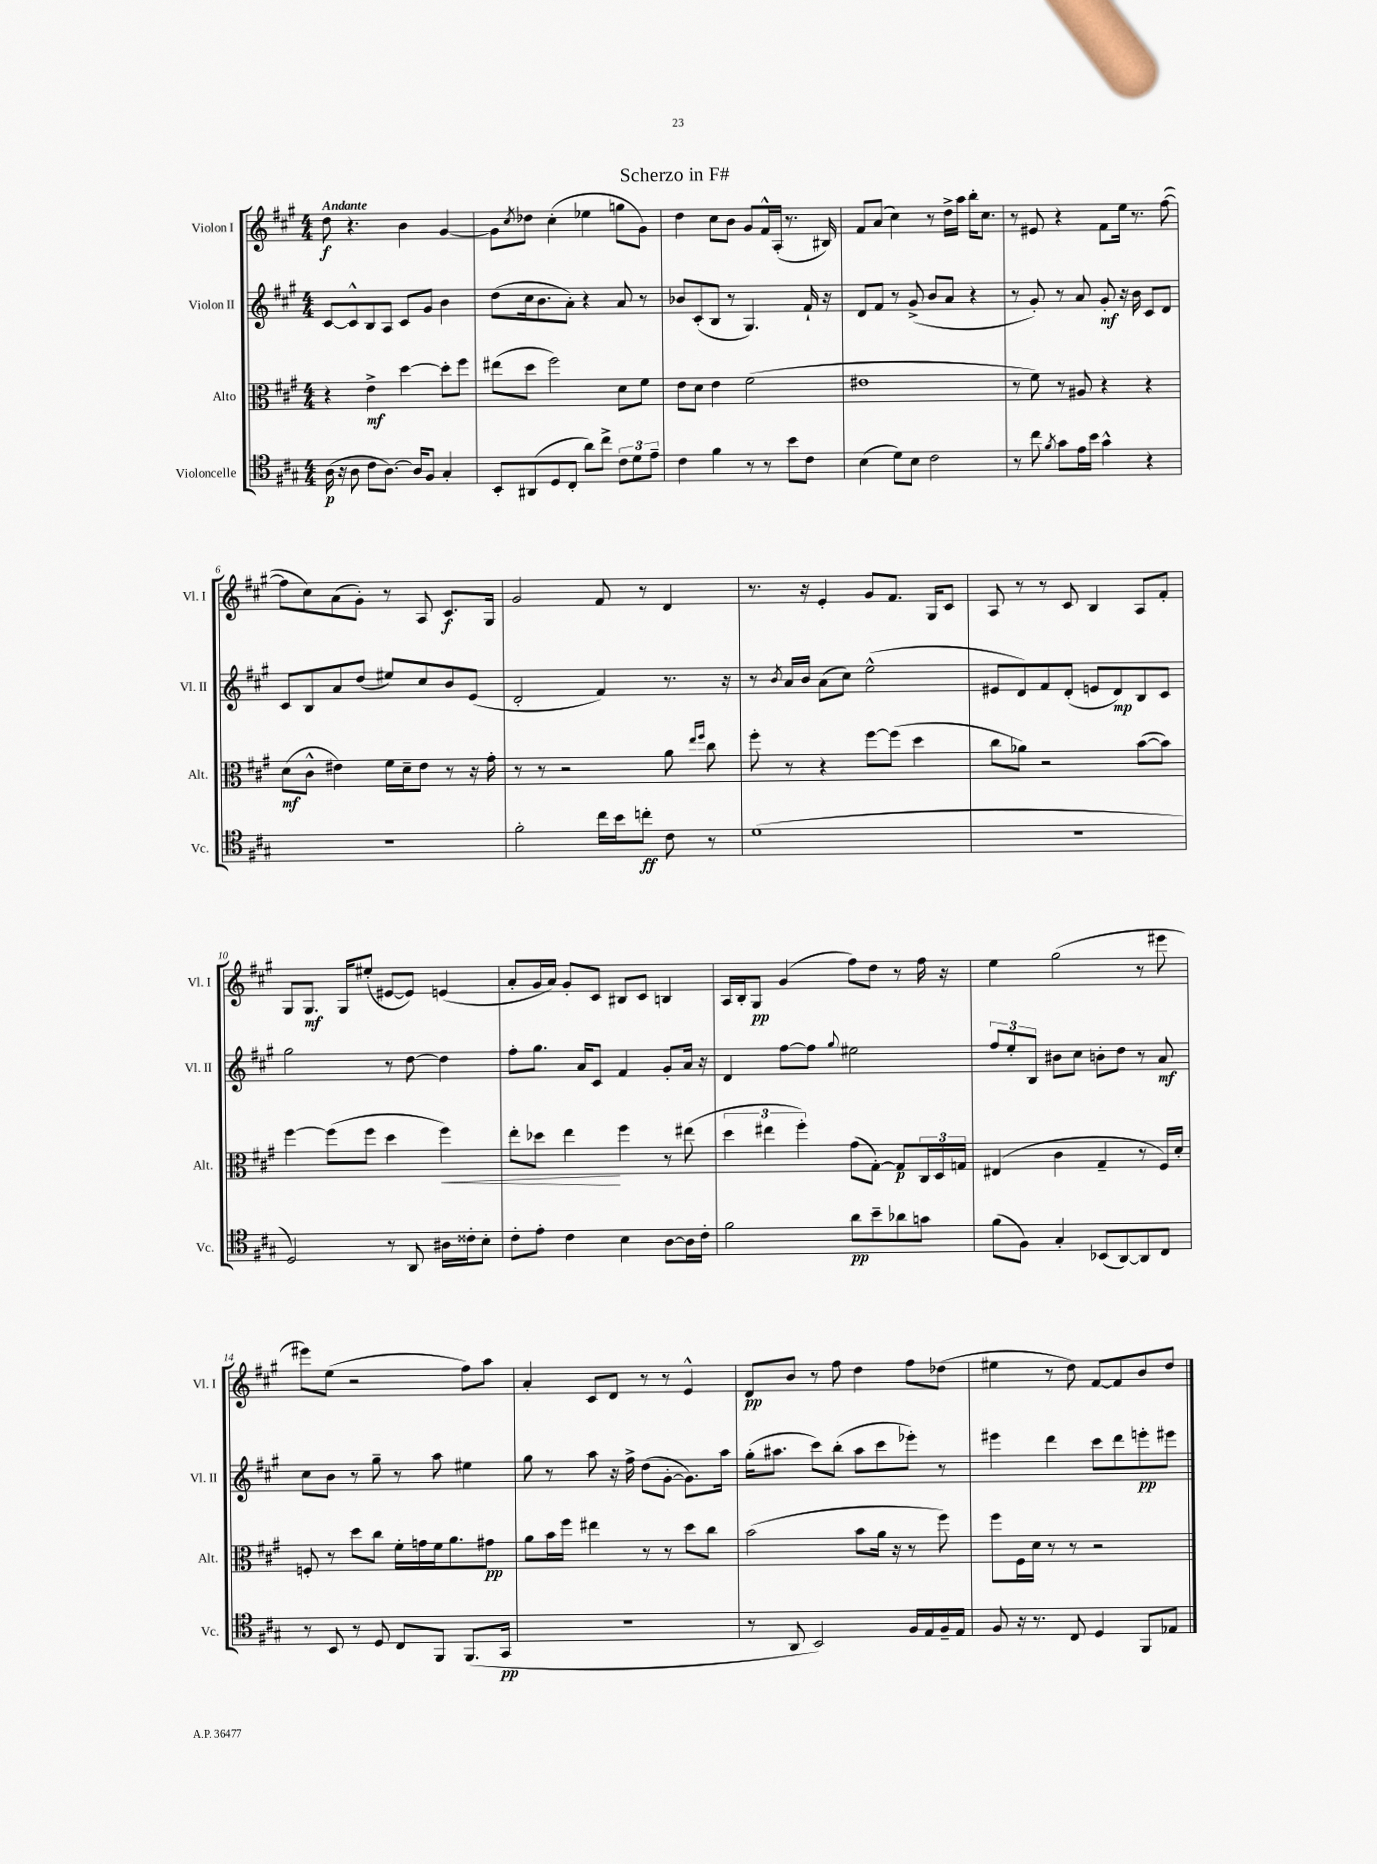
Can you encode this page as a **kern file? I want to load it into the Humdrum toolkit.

**kern	**dynam	**kern	**dynam	**kern	**dynam	**kern	**dynam
*part4	*part4	*part3	*part3	*part2	*part2	*part1	*part1
*staff4	*staff4	*staff3	*staff3	*staff2	*staff2	*staff1	*staff1
*I"Violoncelle	*	*I"Alto	*	*I"Violon II	*	*I"Violon I	*
*I'Vc.	*	*I'Alt.	*	*I'Vl. II	*	*I'Vl. I	*
*clefC4	*	*clefC3	*	*clefG2	*	*clefG2	*
*k[f#c#g#]	*	*k[f#c#g#]	*	*k[f#c#g#]	*	*k[f#c#g#]	*
*M4/4	*	*M4/4	*	*M4/4	*	*M4/4	*
=1	=1	=1	=1	=1	=1	=1	=1
!	!	!	!	!	!	!LO:TX:a:B:t=Andante	!
(16A\	p	4r	.	[8c#/L	.	8dd\	f
16r	.	.	.	.	.	.	.
8A\	.	.	.	8c#^^/]	.	4.r	.
8c#\L	.	4e^\	mf	8B/	.	.	.
[8.A\J)	.	.	.	8A/J	.	.	.
.	.	[4dd\	.	8c#/L	.	4b\	.
16A/KL]	.	.	.	.	.	.	.
8F#/J	.	.	.	8g#/J	.	.	.
4G#'/	.	8dd'\L]	.	4b\	.	[4g#/	.
.	.	8ff#\J	.	.	.	.	.
=2	=2	=2	=2	=2	=2	=2	=2
8BB'/L	.	(8ee#X\L	.	(8dd\L	.	8g#\L]	.
.	.	.	.	.	.	8qcc#/	.
(8AA#X/	.	8dd\J	.	16cc#\k	.	8dd-X\J	.
.	.	.	.	8.b\	.	.	.
8D/	.	2ff#\)	.	.	.	(4cc#'\	.
8C#'/J	.	.	.	8a'\J)	.	.	.
8a\L)	.	.	.	4r	.	4ee-X\	.
8cc#^\J	.	.	.	.	.	.	.
12c#\L	.	8d\L	.	8a/	.	8ggn\L	.
12d\	.	.	.	.	.	.	.
.	.	8f#\J	.	8r	.	8g#\J)	.
12e~\J	.	.	.	.	.	.	.
=3	=3	=3	=3	=3	=3	=3	=3
4c#\	.	8e\L	.	8b-X/L	.	4dd\	.
.	.	8d\J	.	(8c#'/	.	.	.
4f#\	.	4e\	.	8B/J	.	8cc#\L	.
.	.	.	.	8r	.	8b\J	.
8r	.	(2f#\	.	4.G#/)	.	8g#/L	.
8r	.	.	.	.	.	16f#^^/L	.
.	.	.	.	.	.	(16A'/JJ	.
8b\L	.	.	.	.	.	8.r	.
8c#\J	.	.	.	16f#`/	.	.	.
.	.	.	.	16r	.	16B#X/)	.
=4	=4	=4	=4	=4	=4	=4	=4
(4B\	.	1e#X	.	8d/L	.	8f#/L	.
.	.	.	.	8f#/J	.	(8a/J	.
8d\L)	.	.	.	8r	.	4cc#\)	.
8B\J	.	.	.	(8g#^/	.	.	.
2c#\	.	.	.	8b/L	.	8r	.
.	.	.	.	8a/J	.	16dd^\LL	.
.	.	.	.	.	.	16aa\JJ	.
.	.	.	.	4r	.	16bb'\KL	.
.	.	.	.	.	.	8.cc#\J	.
=5	=5	=5	=5	=5	=5	=5	=5
8r	.	8r	.	8r	.	8r	.
8cc#\	.	8f#\)	.	8g#'/)	.	8e#X/	.
8qf#/	.	.	.	.	.	.	.
8g#\L	.	8r	.	8r	.	4r	.
16e\L	.	8A#X/	.	8a/	.	.	.
16b\JJ	.	.	.	.	.	.	.
4g#^^\	.	4r	.	8g#'/	mf	8f#\L	.
.	.	.	.	16r	.	16ee\Jk	.
.	.	.	.	16b\	.	8.r	.
4r	.	4r	.	8c#/L	.	.	.
.	.	.	.	8d/J	.	([8ff#\	.
!!LO:LB:g=z
=6	=6	=6	=6	=6	=6	=6	=6
1r	.	(8d\L	mf	8c#/L	.	8ff#\L]	.
.	.	8c#^^\J	.	8B/	.	8cc#\)	.
.	.	4e#X\)	.	8a/	.	(8a\	.
.	.	.	.	(8dd/J	.	8g#'\J)	.
.	.	16f#\LL	.	8ee#X/L)	.	8r	.
.	.	16d~\J	.	.	.	.	.
.	.	8e#\J	.	8cc#/	.	8A/	.
.	.	8r	.	8b/	.	8.c#/L	f
.	.	16r	.	(8e/J	.	.	.
.	.	16g#'\	.	.	.	16G#/Jk	.
=7	=7	=7	=7	=7	=7	=7	=7
2f#'\	.	8r	.	2d'/	.	2g#/	.
.	.	8r	.	.	.	.	.
.	.	2r	.	.	.	.	.
16cc#\LL	.	.	.	4f#/)	.	8f#/	.
16b\J	.	.	.	.	.	.	.
8ccn'\J	ff	.	.	.	.	8r	.
8c#\	.	8a\	.	8.r	.	4d/	.
.	.	16qqee/LL	.	.	.	.	.
.	.	16qqff#/JJ	.	.	.	.	.
8r	.	8cc#\	.	.	.	.	.
.	.	.	.	16r	.	.	.
=8	=8	=8	=8	=8	=8	=8	=8
(1d	.	8ff#'\	.	8r	.	8.r	.
.	.	.	.	8qb/	.	.	.
.	.	8r	.	16a/LL	.	.	.
.	.	.	.	16b/JJ	.	16r	.
.	.	4r	.	(8a\L	.	4e'/	.
.	.	.	.	8cc#\J)	.	.	.
.	.	[8ff#\L	.	(2ee^^\	.	8g#/L	.
.	.	(8ff#\J]	.	.	.	8.f#/J	.
.	.	4dd\	.	.	.	.	.
.	.	.	.	.	.	16G#/KL	.
.	.	.	.	.	.	8c#/J	.
=9	=9	=9	=9	=9	=9	=9	=9
1r	.	8cc#\L	.	8e#X/L	.	8A/	.
.	.	8a-X\J)	.	8d/)	.	8r	.
.	.	2r	.	8f#/	.	8r	.
.	.	.	.	(8d'/J	.	8c#/	.
.	.	.	.	8en/L	.	4B/	.
.	.	.	.	8d/)	mp	.	.
.	.	([8b\L	.	8B/	.	8A/L	.
.	.	8b\J])	.	8c#/J	.	8f#'/J	.
!!LO:LB:g=z
=10	=10	=10	=10	=10	=10	=10	=10
2D/)	.	[4ff#\	.	2gg#\	.	8G#/L	.
.	.	.	.	.	.	8.G#/J	mf
.	.	(8ff#\L]	.	.	.	.	.
.	.	.	.	.	.	16G#/KL	.
.	.	8ff#\J	.	.	.	(8ee#X'/J	.
8r	.	4dd\	.	8r	.	[8e#X/L	.
8AA/	.	.	.	[8dd\	.	8e#/J])	.
!	!	!	!LO:HP:b	!	!	!	!
16A#X\LL	.	4ff#\)	<	4dd\]	.	(4en/	.
16c##X'\J	.	.	.	.	.	.	.
8B'\J	.	.	.	.	.	.	.
=11	=11	=11	=11	=11	=11	=11	=11
8c#'\L	.	8ee'\L	.	8ff#'\L	.	8a'/L	.
8e'\J	.	8dd-X\J	.	8.gg#\J	.	16g#/L	.
.	.	.	.	.	.	16a/JJ)	.
4c#\	.	4ee\	.	.	.	8g#'/L	.
.	.	.	.	16a/KL	.	.	.
.	.	.	.	8c#/J	.	8c#/J	.
4B\	.	4ff#\	[	4f#/	.	8B#X/L	.
.	.	.	.	.	.	8c#/J	.
[8A\L	.	8r	.	8g#'/L	.	4Bn/	.
16A\L]	.	(8ee#X\	.	16a/Jk	.	.	.
16c#'\JJ	.	.	.	16r	.	.	.
=12	=12	=12	=12	=12	=12	=12	=12
2f#\	.	6dd\	.	4d/	.	16A/LL	.
.	.	.	.	.	.	16B'/J	.
.	.	.	.	.	.	8G#/J	pp
.	.	6ee#X\	.	.	.	.	.
.	.	.	.	[8ff#\L	.	(4g#/	.
.	.	6ff#'\)	.	.	.	.	.
.	.	.	.	8ff#\J]	.	.	.
.	.	.	.	8qqgg#/	.	.	.
8a\L	pp	(8g#\L	.	2ee#X\	.	8ff#\L)	.
8b~\	.	[8G#'\J)	.	.	.	8dd\J	.
8a-X\	.	8G#/L]	p	.	.	8r	.
8gn\J	.	24C#/L	.	.	.	16ff#\	.
.	.	24D/	.	.	.	.	.
.	.	.	.	.	.	16r	.
.	.	24Gn/JJ	.	.	.	.	.
=13	=13	=13	=13	=13	=13	=13	=13
(8f#\L	.	(4E#X/	.	12ff#/L	.	4ee\	.
.	.	.	.	12ee'/	.	.	.
8F#\J)	.	.	.	.	.	.	.
.	.	.	.	12B/J	.	.	.
4G#'/	.	4c#\	.	8b#X\L	.	(2gg#\	.
.	.	.	.	8cc#\J	.	.	.
(8BB-X/L	.	4G#~/	.	8bn'\L	.	.	.
[8AA/)	.	.	.	8dd\J	.	.	.
8AA/]	.	8r	.	8r	.	8r	.
8C#/J	.	16F#/LL)	.	8a/	mf	8eee#X\	.
.	.	16d'/JJ	.	.	.	.	.
!!LO:LB:g=z
=14	=14	=14	=14	=14	=14	=14	=14
8r	.	8Fn'/	.	8cc#\L	.	8eee#X\L)	.
8BB/	.	8r	.	8b\J	.	(8ee\J	.
8r	.	8dd\L	.	8r	.	2r	.
8D/	.	8cc#\J	.	8gg#~\	.	.	.
8C#/L	.	16f#'\LL	.	8r	.	.	.
.	.	16gn\	.	.	.	.	.
8FF#/J	.	16f#\J	.	8aa\	.	.	.
.	.	8.a\	.	.	.	.	.
(8.FF#/L	.	.	.	4ee#X\	.	8ff#\L)	.
.	.	8g#X\J	pp	.	.	8aa\J	.
16GG#/Jk	pp	.	.	.	.	.	.
=15	=15	=15	=15	=15	=15	=15	=15
1r	.	8a\L	.	8gg#\	.	4a'/	.
.	.	16b\L	.	8r	.	.	.
.	.	16ff#\JJ	.	.	.	.	.
.	.	4ee#X\	.	8aa\	.	8c#/L	.
.	.	.	.	16r	.	8d/J	.
.	.	.	.	16ff#^\	.	.	.
.	.	8r	.	(8dd\L	.	8r	.
.	.	8r	.	[8g#'\J	.	8r	.
.	.	8dd\L	.	8.g#\L])	.	4e^^/	.
.	.	8cc#\J	.	.	.	.	.
.	.	.	.	16aa\Jk	.	.	.
=16	=16	=16	=16	=16	=16	=16	=16
8r	.	(2b\	.	(16gg#'\KL	.	8d/L	pp
.	.	.	.	8.aa#X\J	.	.	.
8AA/	.	.	.	.	.	8b/J	.
2BB/)	.	.	.	8ccc#\L)	.	8r	.
.	.	.	.	(8bb'\J	.	8ff#\	.
.	.	8b\L	.	8aa#\L	.	4dd\	.
.	.	16a\Jk	.	8ccc#\	.	.	.
.	.	16r	.	.	.	.	.
16F#/LL	.	8r	.	8eee-X'\J)	.	8ff#\L	.
16E/	.	.	.	.	.	.	.
16F#~/	.	8ff#\)	.	8r	.	(8dd-X\J	.
16E/JJ	.	.	.	.	.	.	.
=17	=17	=17	=17	=17	=17	=17	=17
8F#/	.	8ff#\L	.	4eee#X\	.	4ee#X\	.
16r	.	16F#\L	.	.	.	.	.
8.r	.	16d\JJ	.	.	.	.	.
.	.	8r	.	4ddd\	.	8r	.
8C#/	.	8r	.	.	.	8dd\)	.
4D/	.	2r	.	8ccc#\L	.	[8f#/L	.
.	.	.	.	8ddd\	.	8f#/]	.
8FF#/L	.	.	.	8eeen'\	pp	8b/	.
8E-X/J	.	.	.	8eee#X\J	.	8dd/J	.
==	==	==	==	==	==	==	==
*-	*-	*-	*-	*-	*-	*-	*-
